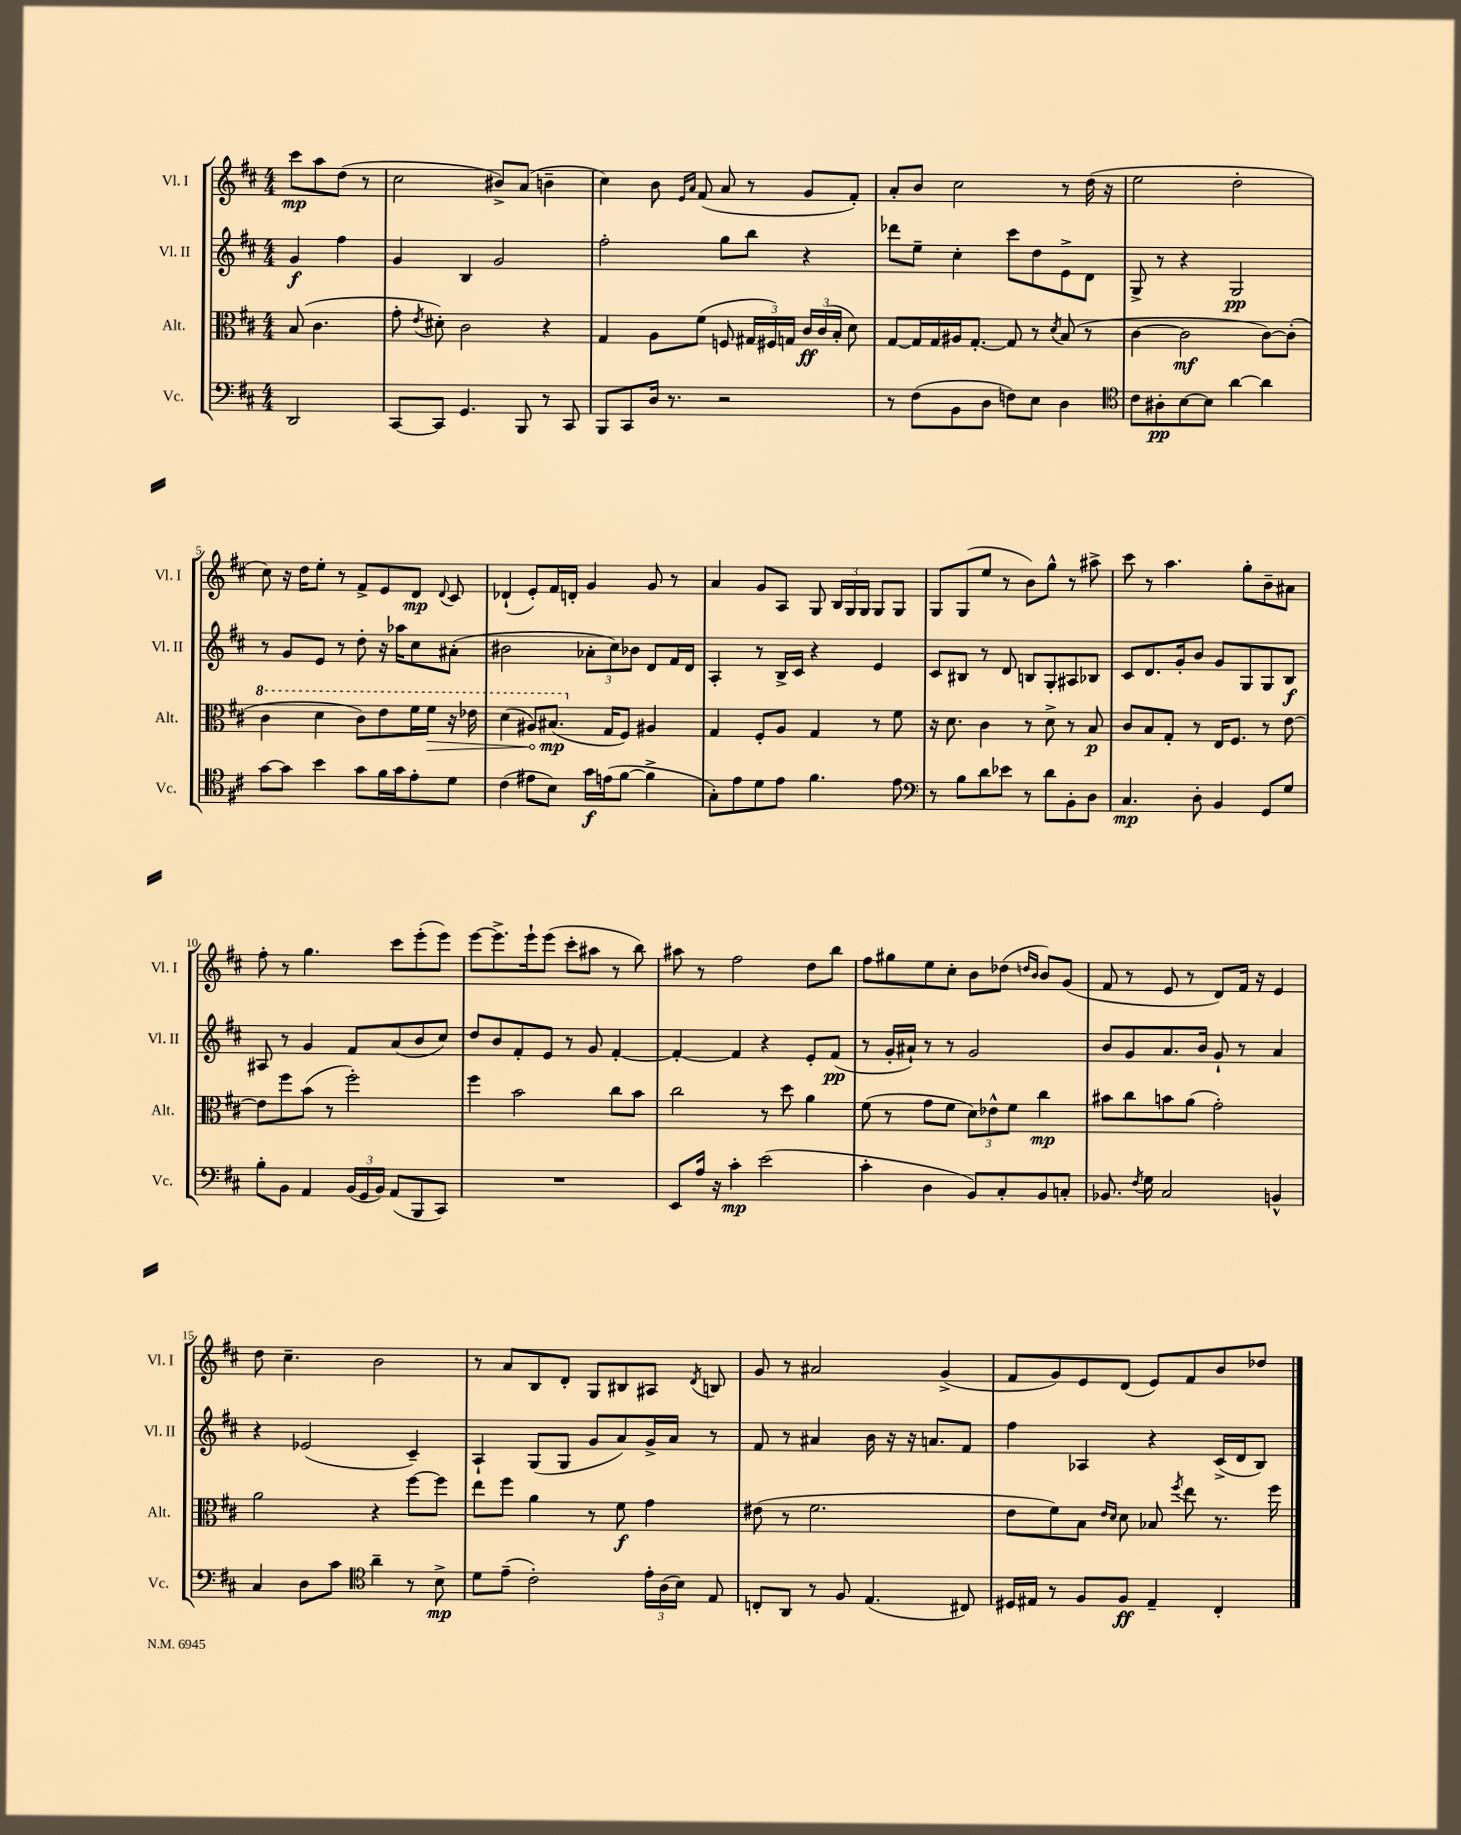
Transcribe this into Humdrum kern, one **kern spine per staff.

**kern	**kern	**kern	**kern
*staff4	*staff3	*staff2	*staff1
*clefF4	*clefC3	*clefG2	*clefG2
*k[f#c#]	*k[f#c#]	*k[f#c#]	*k[f#c#]
*M4/4	*M4/4	*M4/4	*M4/4
2DD/	(8B/	4g/	8ccc#\L
.	4.c#\	.	8aa\
.	.	4ff#\	(8dd\J
.	.	.	8r
=	=	=	=
[8CC#/L	8g'\	4g/	2cc#\
.	8qe/	.	.
8CC#/]J	8d#'\)	.	.
4.GG/	2c#\	4B/	.
.	.	2g/	8b#^/L)
8BBB/	.	.	(8a/J
8r	4r	.	4b~\
8CC#/	.	.	.
=	=	=	=
8BBB/L	4G/	2ff#'\	4cc#\)
8CC#/	.	.	.
16D/Jk	8A\L	.	8b\
8.r	.	.	.
.	.	.	16qqe/LL
.	.	.	16qqa/JJ
.	(8f#\J	.	(8f#/
2r	8F/	8gg\L	8a/
.	24G#/LL	8bb\J	8r
.	24F#/)	.	.
.	24G/JJ	.	.
.	24c#/LL	4r	8g/L
.	(24c#/	.	.
.	24B'/JJ	.	.
.	8d\)	.	8f#'/J)
=	=	=	=
8r	[8G/L	8ddd-\L	8a'/L
(8F#\L	16G/]L	8ee~\J	8b/J
.	16G/	.	.
8BB\	16A#/J	4cc#'\	2cc#\
.	[8.G'/J	.	.
8D\J	.	.	.
8F\L)	8G/]	8ccc#\L	.
8E\J	8r	8dd\	.
.	8qd/	.	.
4D\	(8B/	8e^\	8r
.	8r	8d\J	(16dd\
.	.	.	16r
=	=	=	=
*clefC4	*	*	*
8c#\L	[4c#\	8G^/	2ee\
8A#'\	.	8r	.
[8B\	2c#\]	4r	.
8B\]J	.	.	.
[4a\	.	2G/	2dd'\
4a\]	[8c#\L)	.	.
.	(8c#'\]J	.	.
=	=	=	=
[8g\L	4cc#\	8r	8cc#\)
8g\]J	.	8g/L	16r
.	.	.	16dd\LK
4b\	4dd\	8e/J	8ee'\J
.	.	8r	8r
8g\L	8cc#\L)	8dd'\	8f#^/L
16f#\L	8ee\	16r	8e/
16g\J	.	16aa-\LK	.
8e'\	16ff#\L	8cc#\	8d/J
.	16ff#\JJ	.	.
.	.	.	8qqd/
8d\J	16r	(8a#'\J	8c#/
.	16ee-\	.	.
=	=	=	=
(4c#\	(4dd\	2b#\	(4d-`/
8e#\L	8a#/L)	.	8e'/L)
8B\J)	(8.b#/J	.	16f#/L
.	.	.	16d'/JJ
16g\LL	.	12a-'\L	4g/
(16e\J	16G/LK	.	.
.	.	12cc#\)	.
[8f#\J	8F#/J)	.	.
.	.	12b-\J	.
4f#^\]	4A#/	8d/L	8g/
.	.	16f#/L	8r
.	.	16d/JJ	.
=	=	=	=
8G'\L)	4G/	4A'/	4a/
8e\	.	.	.
8d\	8F#'/L	8r	8g/L
8e\J	8A/J	16B^/LL	8A/J
.	.	16c#/JJ	.
4.f#\	4G/	4r	8G/
.	.	.	24B/LL
.	.	.	24G/
.	.	.	24G/JJ
.	8r	4e/	8G/L
8e\	8f#\	.	8G/J
=	=	=	=
*clefF4	*	*	*
8r	16r	8c#/L	8G/L
.	8.d\	.	.
8B\L	.	8B#/J	(8G/
8d\	4c#\	8r	8ee/J
8e-\J	.	8d/	8r
8r	8r	8B/L	8b\L)
8d\L	8d^\	8G'/	8gg^^\J
8BB'\	8r	8A#/	8r
8D\J	8B/	8B-/J	8aa#^\
=	=	=	=
4.C#/	8c#/L	8c#/L	8ccc#\
.	8B/	8.d/	8r
.	8G'/J	.	4.aa\
.	.	16g'/k	.
8D'\	8r	8b/J	.
4BB/	16E/LK	8g/L	.
.	8.F#/J	.	.
.	.	8G/	8gg'\L
8GG/L	8r	8G/	8b~\
8G/J	[8e\	8B/J	8a#\J
=	=	=	=
8B'\L	8e\]L	8A#/	8ff#'\
8BB\J	8ff#\	8r	8r
4AA/	(8b\J	4g/	4.gg\
.	8r	.	.
(24BB/LL	2ff#'\)	8f#/L	.
24GG/	.	.	.
24BB/JJ)	.	.	.
(8AA/L	.	(8a/	8ccc#\L
8BBB/	.	8b/	(8eee'\
8CC#/J)	.	8cc#/J)	8eee\J)
=	=	=	=
1r	4ff#\	8dd/L	[8eee\L
.	.	8b/	8.eee^\]
.	2b\	8f#'/	.
.	.	.	16eee`\k
.	.	8e/J	(8eee\J
.	.	8r	8ccc#'\L
.	.	8g/	8aa#\J
.	8cc#\L	[4f#'/	8r
.	8b\J	.	8bb\)
=	=	=	=
8EE/L	2cc#\	4f#'/_	8aa#\
16A/Jk	.	.	8r
16r	.	.	.
4c#'\	.	4f#/]	2ff#\
(2e\	8r	4r	.
.	8dd\	.	.
.	4a\	8e'/L	8dd\L
.	.	(8f#/J	8bb\J
=	=	=	=
4c#'\	(8f#\	8r	8ff#\L
.	8r	16g'/LL	8gg#\
.	.	16a#`/JJ)	.
4D\	8g\L	8r	8ee\
.	8f#\J	8r	8cc#'\J
8BB/L)	12d\L)	2g/	8b\L
.	12e-^^\	.	.
8C#'/	.	.	(8dd-\J
.	12f#\J	.	.
.	.	.	16qqdd/LL
.	.	.	16qqb/JJ
8BB/	4cc#\	.	8b/L)
8C'/J	.	.	(8g/J
=	=	=	=
8.BB-/	8b#\L	8b/L	8f#/
.	8cc#\	8g/	8r
8qF#/	.	.	.
16G\	.	.	.
2C#/	8b\	8.a/	8e/
.	(8a\J	.	8r
.	.	16b/Jk	.
.	2g'\)	8g`/	8d/L)
.	.	8r	16f#/Jk
.	.	.	16r
4BB^^/	.	4a/	4e/
=	=	=	=
4C#/	2a\	4r	8dd\
.	.	.	4.cc#~\
8D\L	.	(2e-/	.
8c#\J	.	.	.
*clefC4	*	*	*
4a~\	4r	.	2b\
8r	[8ff#\L	4c#~/)	.
8B^\	8ff#\]J	.	.
=	=	=	=
8d\L	8ee\L	4A`/	8r
(8e~\J	8ff#\J	.	8a/L
2c#'\)	4a\	(8G/L	8B/
.	.	8G/J	8d'/J
.	8r	8g/L	8G/L
.	8f#\	8a/)	8B#/
24e'\LL	4g\	16g^/L	8A#/J
(24A\	.	.	.
.	.	16a/JJ	.
24B\JJ)	.	.	.
.	.	.	8qd/
8E/	.	8r	8B/
=	=	=	=
8C'/L	(8e#\	8f#/	8g/
8AA/J	8r	8r	8r
8r	2.f#\	4a#/	2a#/
8F#/	.	.	.
(4.E/	.	16b\	.
.	.	16r	.
.	.	16r	.
.	.	8.a/L	.
.	.	.	(4g^/
8C#/)	.	8f#/J	.
=	=	=	=
16D#/LL	8e\L	4ff#\	8f#/L
16E#/JJ	.	.	.
8r	8f#\)	.	8g/)
8F#/L	8B\J	4A-/	8e/
.	16qqe/LL	.	.
.	16qqd/JJ	.	.
8F#/J	8d\	.	(8d/J
4E#~/	8B-/	4r	8e/L)
.	8qff#/	.	.
.	8ee\	.	8f#/
4C#'/	8.r	(16c#^/LL	8b/
.	.	16d/J	.
.	.	8B/J)	8dd-/J
.	16ff#\	.	.
==	==	==	==
*-	*-	*-	*-
